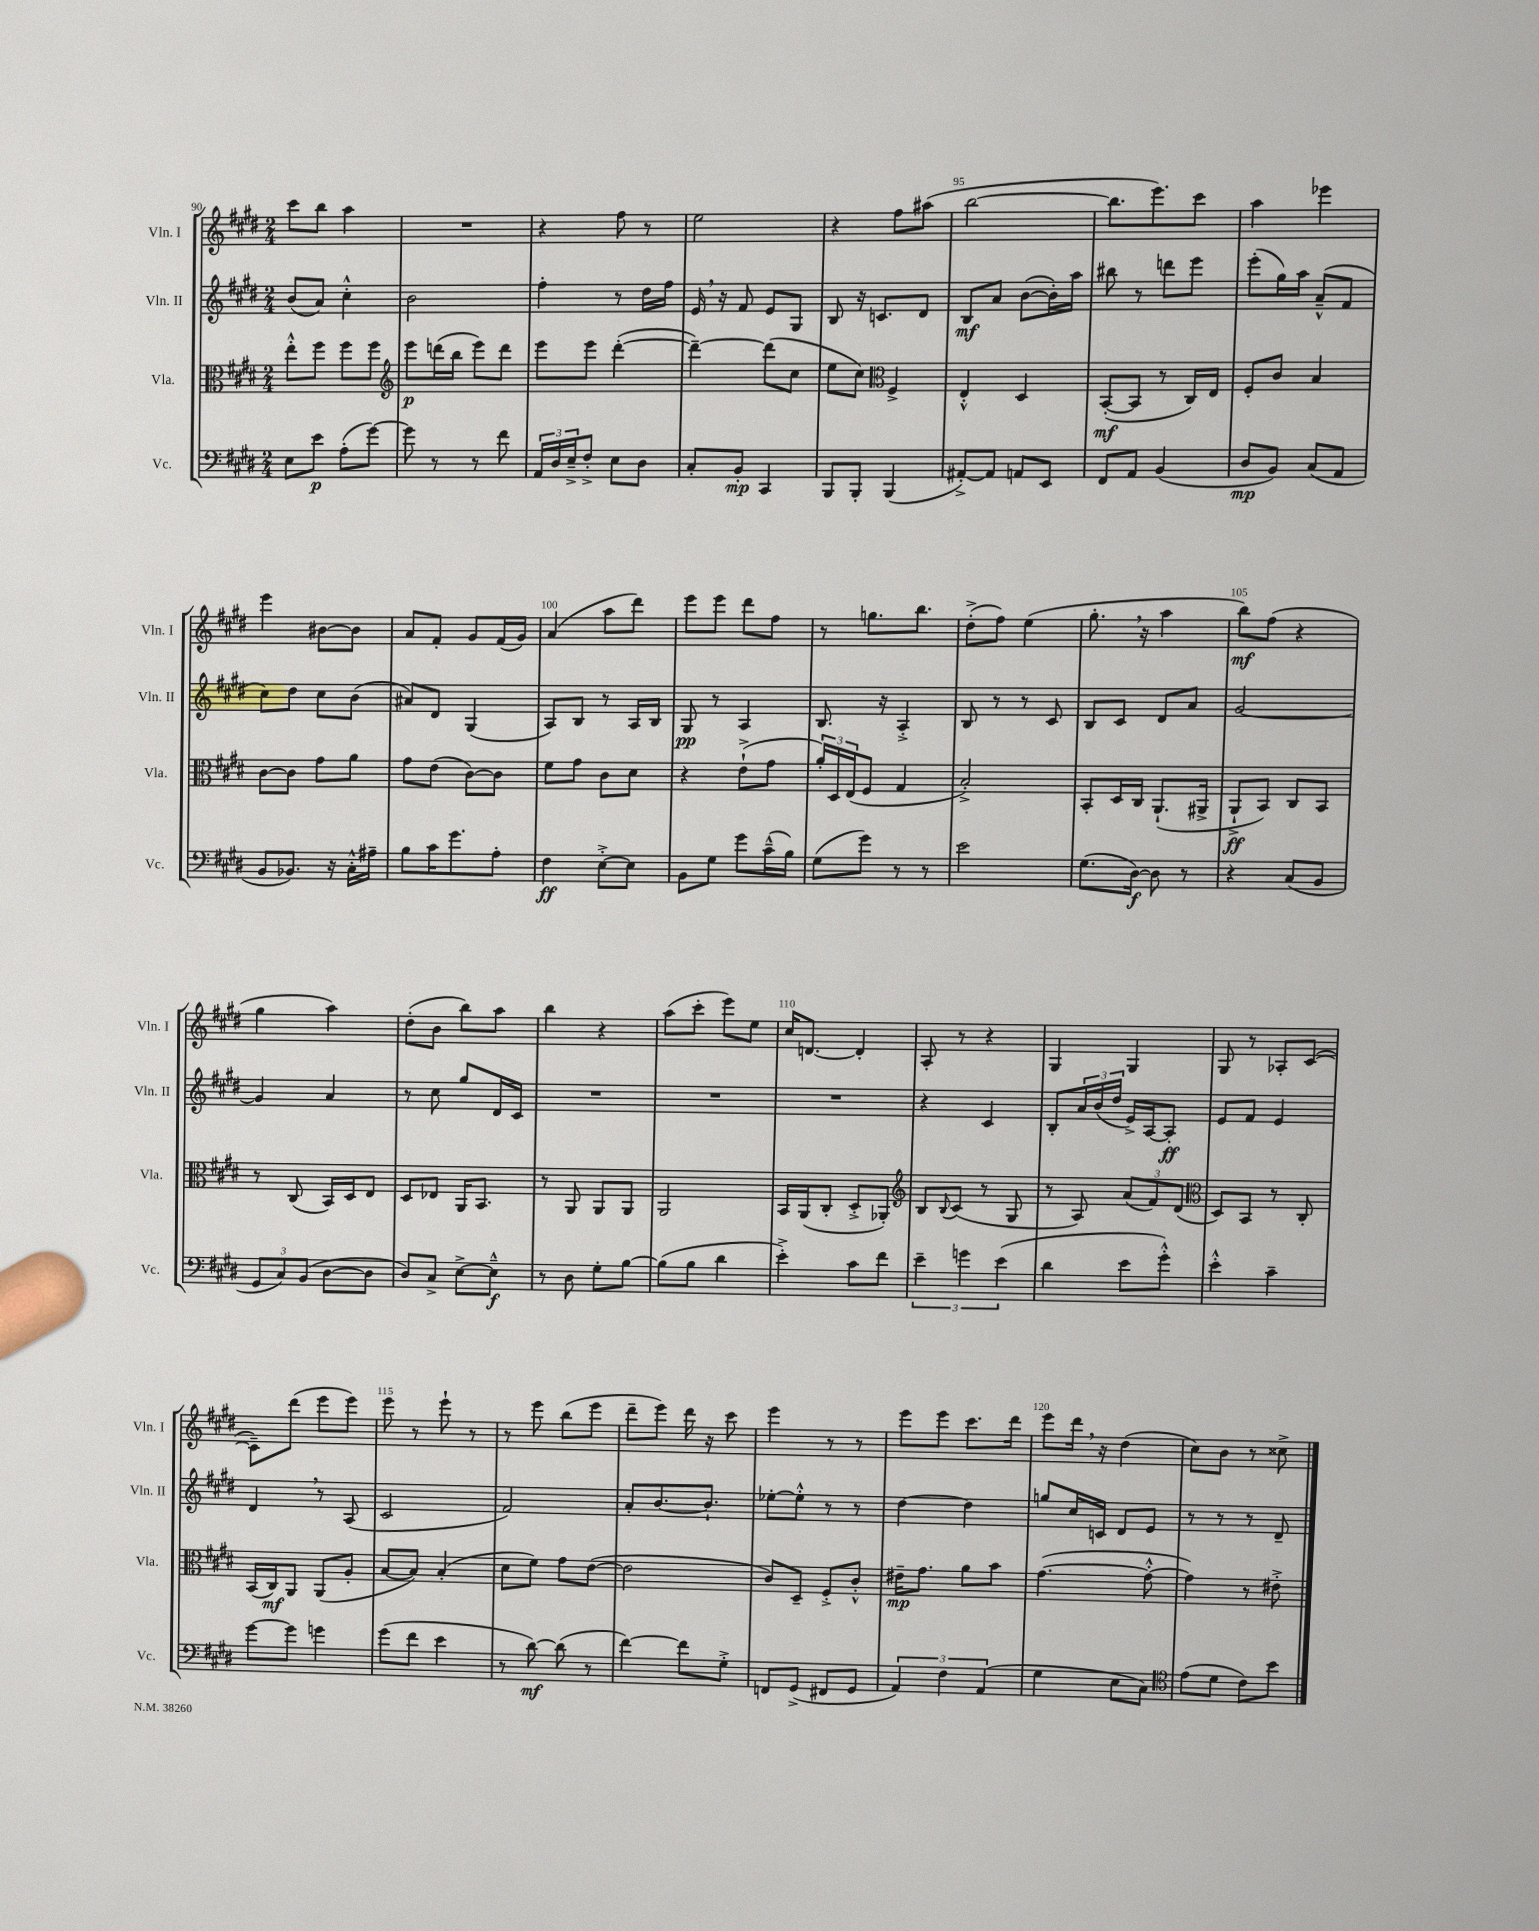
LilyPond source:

<<
\new StaffGroup <<
\new Staff = "s0" \with { instrumentName = "Vln. I" shortInstrumentName = "Vln. I" } {
    \clef treble \key e \major \numericTimeSignature \time 2/4
    cis'''8 b''8 a''4 |
    R2 |
    r4 fis''8 r8 |
    e''2 |
    r4 fis''8 ais''8( |
    b''2~ |
    b''8. e'''8.) cis'''8 |
    a''4 ees'''4 |
    e'''4 bis'8~ bis'8 |
    a'8 fis'8-. gis'8 fis'16( gis'16) |
    a'4( a''8 dis'''8) |
    e'''8 e'''8 dis'''8 fis''8 |
    r8 g''8. b''8. |
    dis''8-.->( fis''8) e''4( |
    gis''8.-. \breathe r16 a''4 |
    b''8\mf) fis''8( r4 |
    gis''4 a''4) |
    dis''8-.( b'8 b''8) a''8 |
    b''4 r4 |
    a''8( cis'''8-. e'''8) e''8 |
    cis''16 d'8.~ d'4-. |
    a8-. r8 r4 |
    gis4 gis4 |
    gis8 r8 aes8-. cis'8~( |
    cis'8--) dis'''8( e'''8 e'''8) |
    e'''8 r8 e'''8-! r8 |
    r8 e'''8 b''8( e'''8 |
    dis'''8-- e'''8) dis'''16 r16 cis'''8 |
    e'''4 r8 r8 |
    e'''8 e'''8 cis'''8. dis'''16 |
    e'''8 dis'''16 \breathe r16 dis''4( |
    cis''8) b'8 r8 cisis''8-> \bar "|." |
}
\new Staff = "s1" \with { instrumentName = "Vln. II" shortInstrumentName = "Vln. II" } {
    \clef treble \key e \major \numericTimeSignature \time 2/4
    b'8( a'8) cis''4-.-^ |
    b'2 |
    fis''4-. r8 dis''16 fis''16 |
    e'16 \breathe r16 fis'8 e'8 gis8 |
    b8 r16 c'8. dis'8 |
    b8\mf a'8 b'8~( b'16-.) a''16 |
    bis''8 r8 d'''8 e'''8 |
    e'''8-.( gis''16) a''16 a'8---^( fis'8 |
    cis''8) dis''8 cis''8 b'8( |
    ais'8) dis'8 gis4( |
    a8) b8 r8 a16 b16 |
    gis8\pp r8 a4 |
    b8. r16 a4-.-> |
    b8 r8 r8 cis'8 |
    b8 cis'8 dis'8 a'8 |
    gis'2~ |
    gis'4 a'4 |
    r8 cis''8 gis''8 dis'16 cis'16 |
    R2 |
    R2 |
    R2 |
    r4 cis'4 |
    b8-. \tuplet 3/2 { a'16 b'16( dis''16 } e'16->) a16~ a8-.\ff |
    e'8 fis'8 e'4 |
    dis'4 \breathe r8 a8( |
    cis'2 |
    fis'2) |
    a'8-. b'8.~ b'8.-! |
    ees''8~-. ees''8-.-^ r8 r8 |
    dis''4~ dis''4 |
    g''8 cis''16 c'16 dis'8 e'8 |
    r8 r8 r8 dis'8-- \bar "|." |
}
\new Staff = "s2" \with { instrumentName = "Vla." shortInstrumentName = "Vla." } {
    \clef alto \key e \major \numericTimeSignature \time 2/4
    e''8-.-^ fis''8 fis''8 fis''8 |
    \clef treble e'''8\p d'''16( b''16 e'''8) d'''8 |
    e'''8 e'''8 dis'''4~-.( |
    dis'''4~--) dis'''8( cis''8 |
    e''8 cis''8) \clef alto fis4-> |
    e4-.-^ dis4 |
    b,8~-.\mf( b,8 r8 cis16) e16 |
    fis8-. cis'8 b4 |
    cis'8~ cis'8 gis'8 a'8 |
    gis'8 e'8( cis'8~) cis'8 |
    fis'8 gis'8 cis'8 dis'8 |
    r4 e'8-!->( gis'8 |
    \tuplet 3/2 { a'16-.) dis16 e16( } fis8 gis4 |
    b2-.->) |
    b,8-. dis16 cis16 a,8.-!( ais,16-> |
    a,8-!->\ff b,8) cis8 b,8 |
    r8 cis8( b,16) dis16 e8 |
    dis8 ees8 a,16 b,8. |
    r8 a,8 a,8 a,8 |
    a,2 |
    b,16 a,16( cis8-. dis8-.-> aes,8-.) |
    \clef treble b8 \appoggiatura { b8 } cis'8( r8 gis8 |
    r8 a8) \tuplet 3/2 { a'8( fis'8) dis'8( } |
    \clef alto dis8) b,8 r8 cis8-. |
    b,16( cis16\mf) a,8 a,8( a8-. |
    b8~ b8) b4-.( |
    dis'8 fis'8) gis'8 e'8~( |
    e'2 |
    cis'8) dis8-- fis8-.-> cis'8-.-^ |
    eis'16--\mp gis'8. a'8 b'8 |
    gis'4.~( gis'8~-.-^ |
    gis'4) r8 eis'8-.-> \bar "|." |
}
\new Staff = "s3" \with { instrumentName = "Vc." shortInstrumentName = "Vc." } {
    \clef bass \key e \major \numericTimeSignature \time 2/4
    e8 e'8\p a8-.( gis'8~) |
    gis'8 r8 r8 fis'8 |
    \tuplet 3/2 { a,16 dis16 e16---> } fis8-.-> e8 dis8 |
    cis8-. b,8-.\mp cis,4 |
    b,,8 b,,8-. b,,4( |
    ais,8~-.->) ais,8 a,8 e,8 |
    fis,8 a,8 b,4( |
    dis8\mp b,8) cis8( a,8 |
    b,8 bes,8.) r16 cis16-.-^ ais16-- |
    b8 cis'16 gis'8. a8-. |
    fis4\ff e8~-.-> e8 |
    b,8 gis8 gis'8 cis'16---^( b16) |
    gis8( gis'8) r8 r8 |
    e'2 |
    gis8.( dis16~\f) dis8 r8 |
    r4 cis8( b,8 |
    \tuplet 3/2 { gis,8 cis8) b,8( } dis8~ dis8 |
    dis8) cis8-> e8~-> e8---^\f |
    r8 dis8 gis8-. b8~ |
    b8( b8 dis'4 |
    e'4-.->) cis'8 fis'8 |
    \tuplet 3/2 { e'4-- g'4 e'4( } |
    dis'4 e'8 gis'8-.-^) |
    e'4-.-^ cis'4-- |
    gis'8~ gis'8 g'4 |
    gis'8( fis'8 e'4 |
    r8 dis'8~\mf) dis'8( r8 |
    fis'4~) fis'8 gis8-.-> |
    f,8 gis,8->( fis,8 gis,8 |
    \tuplet 3/2 { a,4) fis4 a,4( } |
    gis4 e8 cis8) |
    \clef tenor e'8( dis'8 cis'8) b'8 \bar "|." |
}
>>
>>
\layout { \context { \Score currentBarNumber = #90 \override BarNumber.break-visibility = ##(#f #t #t) barNumberVisibility = #(every-nth-bar-number-visible 5) } }
